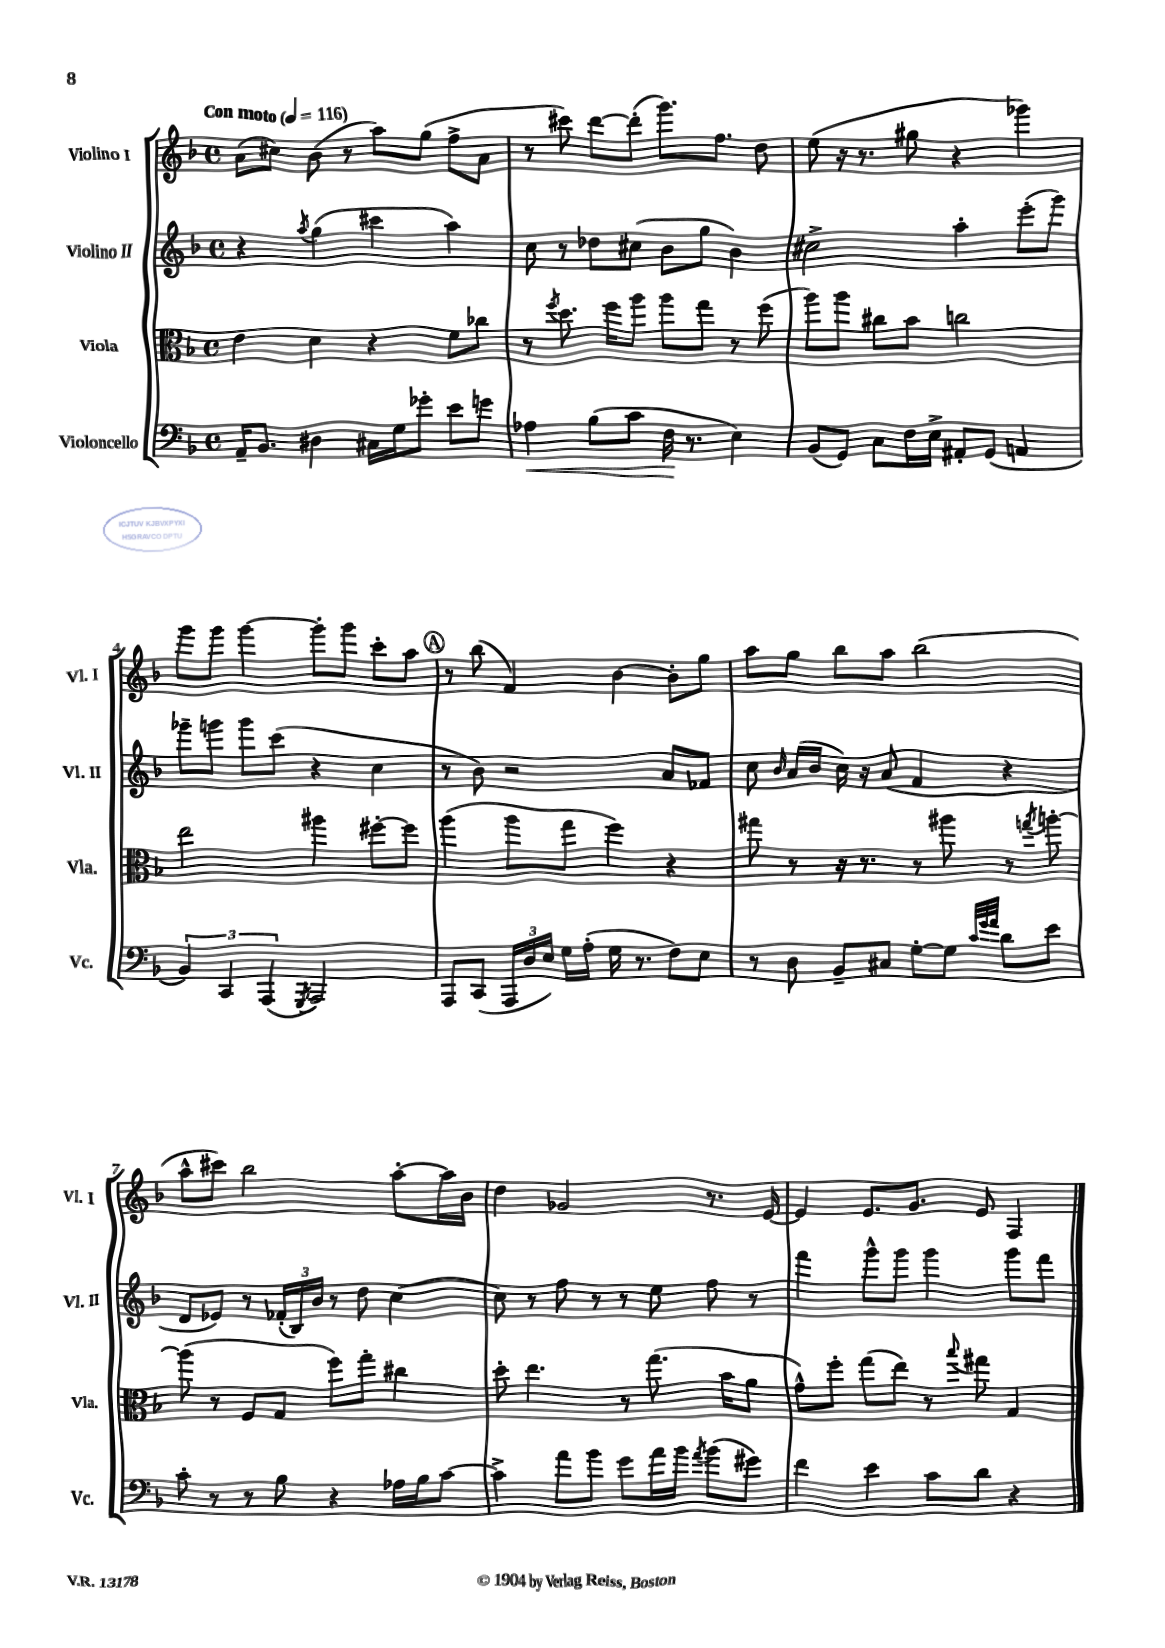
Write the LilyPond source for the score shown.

<<
\new StaffGroup <<
\new Staff = "s0" \with { instrumentName = "Violino I" shortInstrumentName = "Vl. I" } {
    \clef treble \key f \major \defaultTimeSignature \time 4/4 \tempo "Con moto" 4 = 116
    \autoBeamOff a'8[( cis''8]) bes'8( r8 a''8[) g''8]( f''8[-> a'8] |
    r8 cis'''8) d'''8[~ d'''8]-.( g'''8.[) f''8.] d''8 |
    e''8( r16 r8. gis''8 r4 ges'''4) |
    g'''8[ g'''8] g'''4~ g'''8[-. g'''8] c'''8[-. a''8] |
    \mark \markup { \circle "A" } r8 bes''8( f'4) bes'4~ bes'8[-. g''8] |
    a''8[ g''8] bes''8[ a''8] bes''2( |
    a''8[-^ cis'''8]) bes''2 a''8[~-. a''16 bes'16] |
    d''4 ges'2 r8. e'16~ |
    e'4 e'8.[ g'8.] e'8 f4 \bar "|." |
}
\new Staff = "s1" \with { instrumentName = "Violino II" shortInstrumentName = "Vl. II" } {
    \clef treble \key f \major \defaultTimeSignature \time 4/4
    \autoBeamOff r4 \acciaccatura { a''8 } g''4( cis'''4 a''4) |
    c''8 r8 des''8[ cis''8]( bes'8[ g''8] bes'4) |
    cis''2-> a''4-. e'''8[-.( g'''8]) |
    ges'''8[-- g'''8] g'''8[ c'''8]( r4 c''4 |
    \mark \markup { \circle "A" } r8 bes'8) r2 a'8[ fes'8] |
    c''8 \grace { bes'16 } a'16[( bes'16] c''16) r16 a'8( f'4 r4 |
    d'8[ ees'8]) r8 \tuplet 3/2 { fes'16[-.( bes16) bes'16] } r8 d''8 c''4~ |
    c''8 r8 f''8 r8 r8 e''8 f''8 r8 |
    f'''4 g'''8[-^ g'''8] g'''4 g'''8[ f'''8] \bar "|." |
}
\new Staff = "s2" \with { instrumentName = "Viola" shortInstrumentName = "Vla." } {
    \clef alto \key f \major \defaultTimeSignature \time 4/4
    \autoBeamOff e'4 d'4 r4 f'8[ ces''8] |
    r8 \acciaccatura { f''8 } d''8. f''16[ a''8] a''8[ g''8] r8 f''8( |
    a''8[) a''8] cis''8[ bes'8] c''2 |
    e''2 ais''4 fis''8[~-. fis''8] |
    \mark \markup { \circle "A" } a''4( a''8[ g''8] f''4) r4 |
    gis''8 r8 r16 r8. r8 ais''8 r8 \acciaccatura { g''8 } a''8~-. |
    a''8( r8 f8[ g8] f''8[) g''8]-. cis''4 |
    d''8-. e''4. r8 g''8.( bes'16[ a'8] |
    g'8[-^) f''8]-. g''8[( e''8]) r8 \appoggiatura { bes''8 } gis''8 g4 \bar "|." |
}
\new Staff = "s3" \with { instrumentName = "Violoncello" shortInstrumentName = "Vc." } {
    \clef bass \key f \major \defaultTimeSignature \time 4/4
    \autoBeamOff a,16[-- bes,8.] dis4 cis16[ g16 ges'8]-. e'8[ g'8] |
    aes4\< bes8[( c'8] f16\! r8. e4) |
    bes,8[( g,8]) c8[ f16 e16]-> ais,8[-. g,8]( a,4 |
    \tuplet 3/2 { bes,4) c,4 a,,4( } \acciaccatura { g,,8 } a,,2) |
    \mark \markup { \circle "A" } a,,8[ c,8]( \tuplet 3/2 { a,,16[ d16 e16]) } g16[ a16]-.( g16 r8. f8[) e8] |
    r8 d8 bes,8[-- cis8] g8[~-. g8] \grace { c'32[ g'32 a'32] } d'8[ e'8] |
    c'8-. r8 r8 bes8 r4 aes16[ bes16 c'8]~ |
    c'4-> a'8[ bes'8] g'8[ a'16 bes'16] \acciaccatura { a'8 } bes'8[( gis'8]) |
    f'4 e'4 c'8[ d'8] r4 \bar "|." |
}
>>
>>
